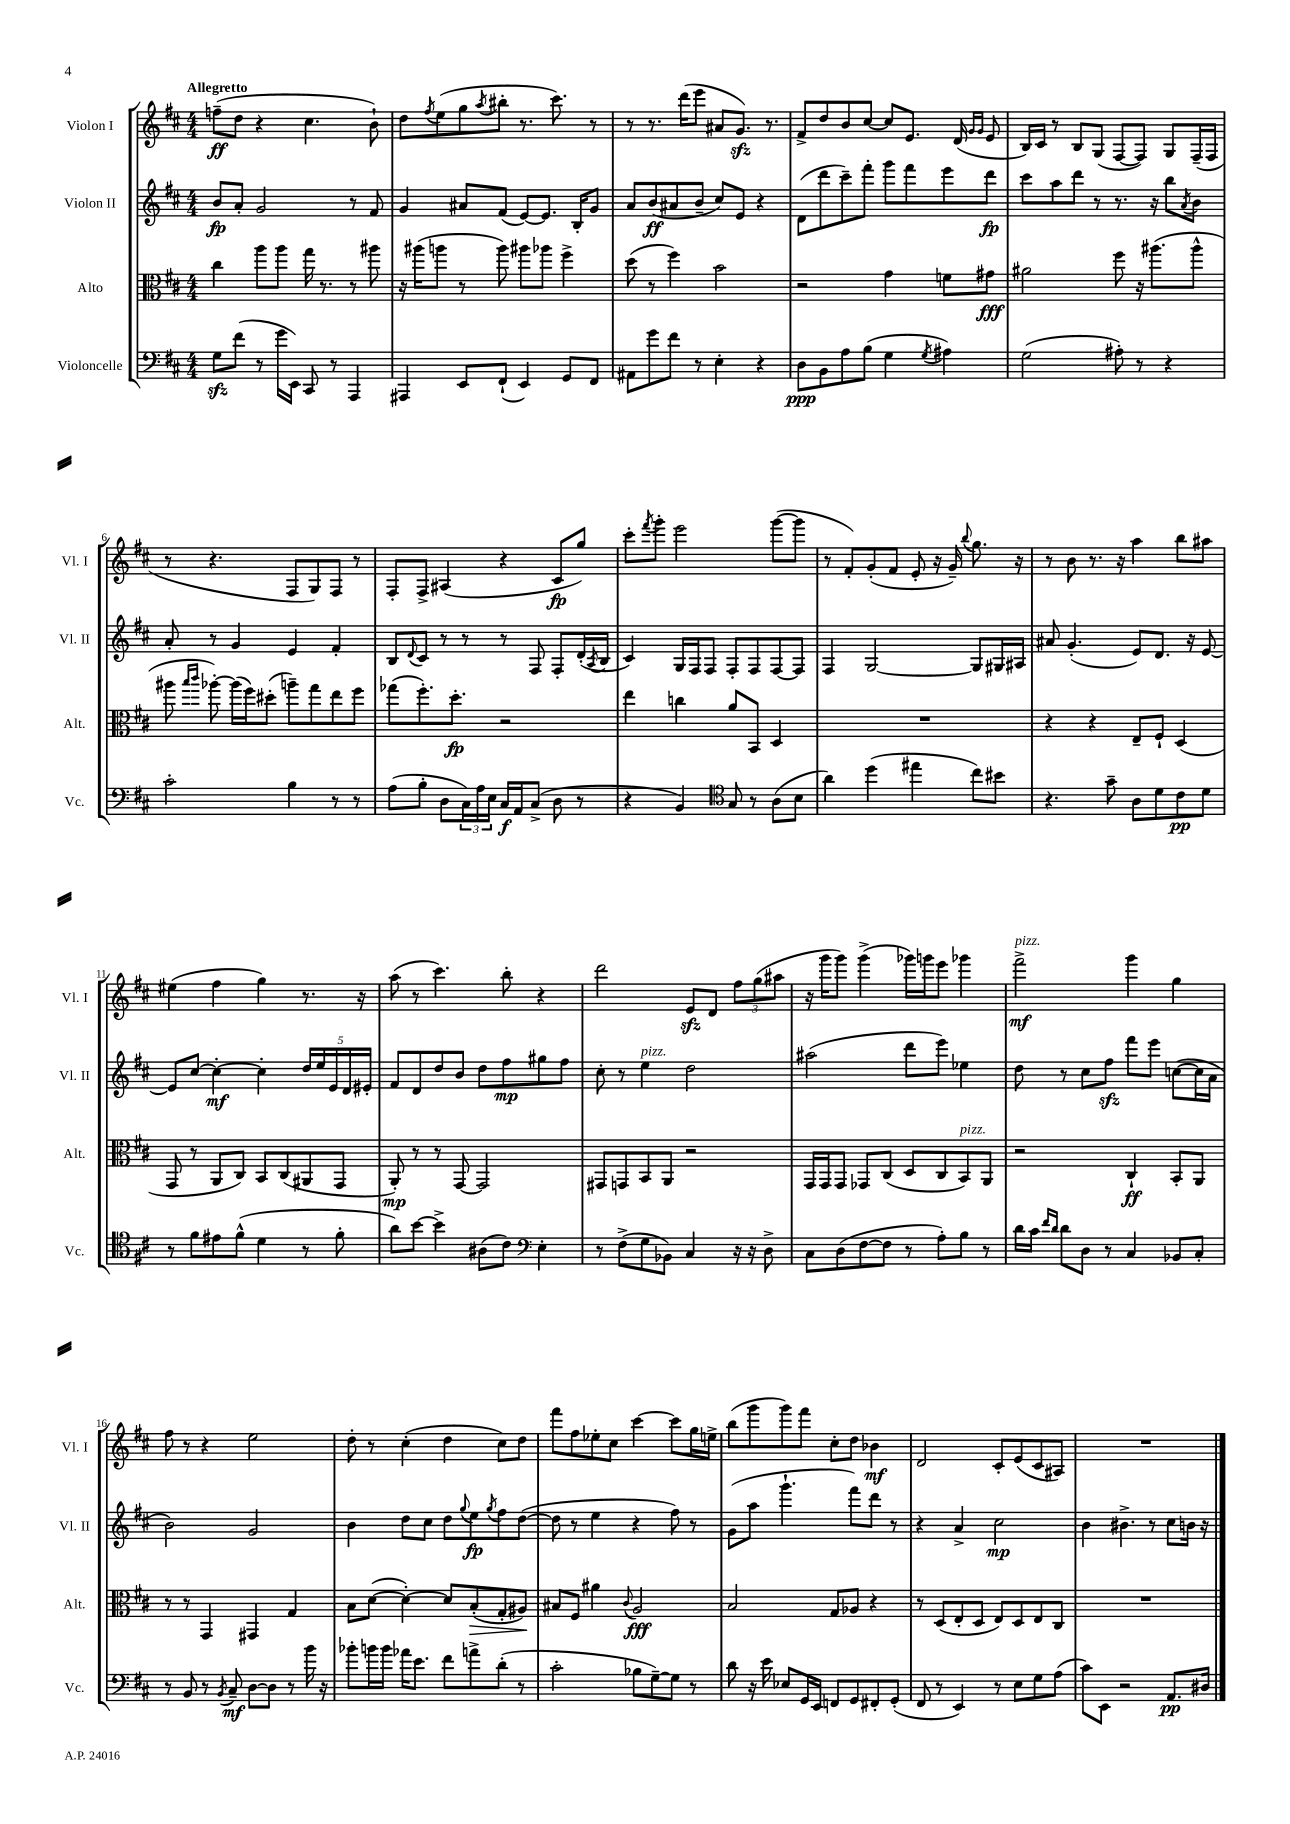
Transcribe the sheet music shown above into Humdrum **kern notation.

**kern	**kern	**kern	**kern
*staff4	*staff3	*staff2	*staff1
*clefF4	*clefC3	*clefG2	*clefG2
*k[f#c#]	*k[f#c#]	*k[f#c#]	*k[f#c#]
*M4/4	*M4/4	*M4/4	*M4/4
8G\L	4cc#\	8b/L	(8ff~\L
(8f#\J	.	8a'/J	8dd\J
8r	8aa\L	2g/	4r
16g\LL	8aa\J	.	.
16EE\JJ)	.	.	.
8CC#/	16gg\	.	4.cc#\
.	8.r	.	.
8r	.	.	.
4AAA/	8r	8r	.
.	8aa#\	8f#/	8b`\)
=	=	=	=
4AAA#/	16r	4g/	8dd\L
.	(16aa#\LK	.	.
.	.	.	8qff#/
.	8aa\J	.	(8ee\
8EE/L	8r	8a#/L	8gg\
.	.	.	8qaa/
(8FF#`/J	8aa\)	(8f#/J	8bb#'\J
4EE/)	8aa#\L	[8e/L)	8.r
.	8aa-\J	8.e/]J	.
.	.	.	8.ccc#\)
8GG/L	4ff#^\	.	.
.	.	16B'/LK	.
8FF#/J	.	8g/J	8r
=	=	=	=
8AA#\L	(8dd\	8a/L	8r
8g\	8r	(8b/	8.r
8f#\J	4ff#\)	8a#/	.
.	.	.	(16ddd\LK
8r	.	8b~/J	8eee\J
4E'\	2b\	8cc#/L)	8a#/L
.	.	8e/J	8.g/J)
4r	.	4r	.
.	.	.	8.r
=	=	=	=
8D\L	2r	(8d\L	8f#^/L
8BB\	.	8ddd\	8dd/
8A\	.	8ccc#~\)	8b/
(8B\J	.	8fff#'\J	[8cc#/J
4G\	4g\	8ggg\L	8cc#/]L
.	.	8fff#\	8.e/J
8qG/	.	.	.
4A#\)	8f\L	8eee\	.
.	.	.	(16d/
.	.	.	16qqg/LL
.	.	.	16qqg/JJ
.	8g#\J	8ddd\J	8e/
=	=	=	=
(2G\	2a#\	8ccc#\L	16B/LL)
.	.	.	16c#/JJ
.	.	8aa\	8r
.	.	8ddd\J	8B/L
.	.	8r	(8G/J
8A#'\)	8ff#\	8.r	[8F#/L
8r	16r	.	8F#/]J)
.	(8.aa#\L	16r	.
4r	.	8bb\L	8G/L
.	.	8qa/	.
.	8aa#^^\J	8b\J	(16F#~/L
.	.	.	16F#/JJ
=	=	=	=
2c#'\	8aa#\	8a'/	8r
.	16qqbb/LL	.	.
.	16qqccc#/JJ	.	.
.	[8aa-'\)	8r	4.r
.	(16aa-\]LL	4g/	.
.	16ff#\J)	.	.
.	(8dd#'\J	.	.
4B\	8aa~\L)	4e/	8F#/L
.	8gg\	.	8G/)
8r	8ee\	4f#'/	8F#/J
8r	8ff#\J	.	8r
=	=	=	=
(8A\L	(8gg-\L	8B/L	8F#'/L
.	.	8qqd/	.
8B'\J	8.ff#'\)	8c#/J	8F#^/J
8D\L	.	8r	(4A#/
.	8.dd'\J	.	.
24C#\L)	.	8r	.
24A\	.	.	.
24E\JJ	.	.	.
16C#/LL	2r	8r	4r
16AA/J	.	.	.
(8C#^/J	.	8F#/	.
8D\	.	8F#'/L	8c#/L
8r	.	(16d'/L	8gg/J)
.	.	8qA/	.
.	.	16B/JJ	.
=	=	=	=
4r	4ee\	4c#/)	8ccc#'\L
.	.	.	8qfff#/
.	.	.	8ggg'\J
4BB/)	4cc\	16G/LL	2eee\
.	.	16F#/J	.
.	.	8F#/J	.
*clefC4	*	*	*
8G/	8a/L	8F#'/L	.
8r	8BB/J	8F#/	.
(8A\L	4D/	[8F#/	([8ggg\L
8B\J	.	8F#/]J	8ggg\]J
=	=	=	=
4a\)	1r	4F#/	8r
.	.	.	8f#'/L)
(4dd\	.	[2G/	(8g'/
.	.	.	8f#/J
4ee#\	.	.	8e'/
.	.	.	16r
.	.	.	16g~/)
.	.	.	8qqbb/
8cc#\L)	.	8G/]L	8.gg\
8b#\J	.	16G#/L	.
.	.	16A#/JJ	16r
=	=	=	=
4.r	4r	8a#/	8r
.	.	(4.g'/	8b\
.	4r	.	8.r
8g~\	.	.	.
.	.	.	16r
8A\L	8E~/L	8e/L)	4aa\
8d\	8F#`/J	8.d/J	.
8c#\	(4D/	.	8bb\L
.	.	16r	.
8d\J	.	[8e/	8aa#\J
=	=	=	=
8r	8GG/	8e/]L	(4ee#\
8f#\L	8r	[8cc#/J	.
8e#\	8AA/L	4cc#'\_	4ff#\
(8f#^^\J	8C#/J)	.	.
4d\	8BB/L	4cc#'\]	4gg\)
.	(8C#/	.	.
8r	8AA#/	20dd/LL	8.r
.	.	20ee/	.
.	.	20e/	.
8f#'\	8GG/J	.	.
.	.	20d/	.
.	.	.	16r
.	.	20e#'/JJ	.
=	=	=	=
8a\L)	8AA'/)	8f#/L	(8aa\
[8b\J	8r	8d/	8r
4b^\]	8r	8dd/	4.ccc#\)
.	[8GG/	8b/J	.
(8A#\L	2GG/]	8dd\L	.
8c#\J)	.	8ff#\	8bb'\
*clefF4	*	*	*
4E'\	.	8gg#\	4r
.	.	8ff#\J	.
=	=	=	=
8r	8GG#/L	8cc#'\	2ddd\
(8F#^\L	8GG/	8r	.
8G\	8BB/	4ee\	.
8BB-\J)	8AA/J	.	.
4C#/	2r	2dd\	8e/L
.	.	.	8d/J
16r	.	.	12ff#\L
16r	.	.	.
.	.	.	(12gg\
8D^\	.	.	.
.	.	.	12aa#\J
=	=	=	=
8C#\L	16GG/LL	(2aa#\	16r
.	16GG/J	.	16ggg\LK
(8D\	8GG/J	.	8ggg\J)
[8F#\	8GG-/L	.	(4ggg^\
8F#\]J	(8C#/J	.	.
8r	8D/L	8ddd\L	16ggg-\LL)
.	.	.	16ggg\J
8A'\L)	8C#/	8eee\J)	8eee\J
8B\J	8BB/)	4ee-\	4ggg-\
8r	8AA/J	.	.
=	=	=	=
16d\LL	2r	8dd\	2fff#^\
16c#\JJ	.	.	.
16qqf#/LL	.	.	.
16qqd/JJ	.	.	.
8d\L	.	8r	.
8D\J	.	8cc#\L	.
8r	.	8ff#\J	.
4C#/	4C#`/	8fff#\L	4ggg\
.	.	8eee\J	.
8BB-/L	8BB'/L	([8cc\L	4gg\
8C#'/J	8AA/J	16cc\]L	.
.	.	16a\JJ	.
=	=	=	=
8r	8r	2b\)	8ff#\
8BB/	8r	.	8r
8r	4GG/	.	4r
8qBB/	.	.	.
8C#~/	.	.	.
[8D\L	4GG#/	2g/	2ee\
8D\]J	.	.	.
8r	4G/	.	.
16b\	.	.	.
16r	.	.	.
=	=	=	=
8b-'\L	8B\L	4b\	8dd'\
16b\L	([8d\J	.	8r
16b\JJ	.	.	.
16a-\LK	4d'\_)	8dd\L	(4cc#'\
8.e\J	.	.	.
.	.	8cc#\J	.
8f#\L	8d/]L	8dd\L	4dd\
.	.	8qqgg/	.
8a^\	(8B'/	8ee\	.
.	.	8qgg/	.
(8d'\J	8G'/	8ff#\	8cc#\L)
8r	8A#/J)	([8dd\J	8dd\J
=	=	=	=
2c#'\	8B#/L	8dd\]	8fff#\L
.	8F#/J	8r	8ff#\
.	4a#\	4ee\	8ee-'\
.	.	.	8cc#\J
.	8qqc#/	.	.
8B-\L	2A/	4r	[4ccc#\
[8G~\)	.	.	.
8G\]J	.	8ff#\)	8ccc#\]L
8r	.	8r	16gg\L
.	.	.	16ee^\JJ
=	=	=	=
8d\	2B/	(8g\L	(8bb\L
16r	.	8aa\J	8ggg\
16e\	.	.	.
8E-/L	.	4.ggg`\	8ggg\)
16GG/L	.	.	8fff#\J
16EE/JJ	.	.	.
8FF/L	8G/L	.	8cc#'\L
8GG/	8A-/J	8fff#\L)	8dd\J
8FF#'/	4r	8ddd\J	4b-\
(8GG'/J	.	8r	.
=	=	=	=
8FF#/	8r	4r	2d/
8r	(8D/L	.	.
4EE/)	8E'/	4a^/	.
.	8D/J	.	.
8r	8E/L)	2cc#\	8c#'/L
8E\L	8D/	.	(8e/
8G\	8E/	.	8c#/
(8A\J	8C#/J	.	8A#/J)
=	=	=	=
8c#\L)	1r	4b\	1r
8EE\J	.	.	.
2r	.	4.b#^\	.
.	.	8r	.
8.AA/L	.	8cc#\L	.
.	.	16b\Jk	.
16D#/Jk	.	16r	.
==	==	==	==
*-	*-	*-	*-
